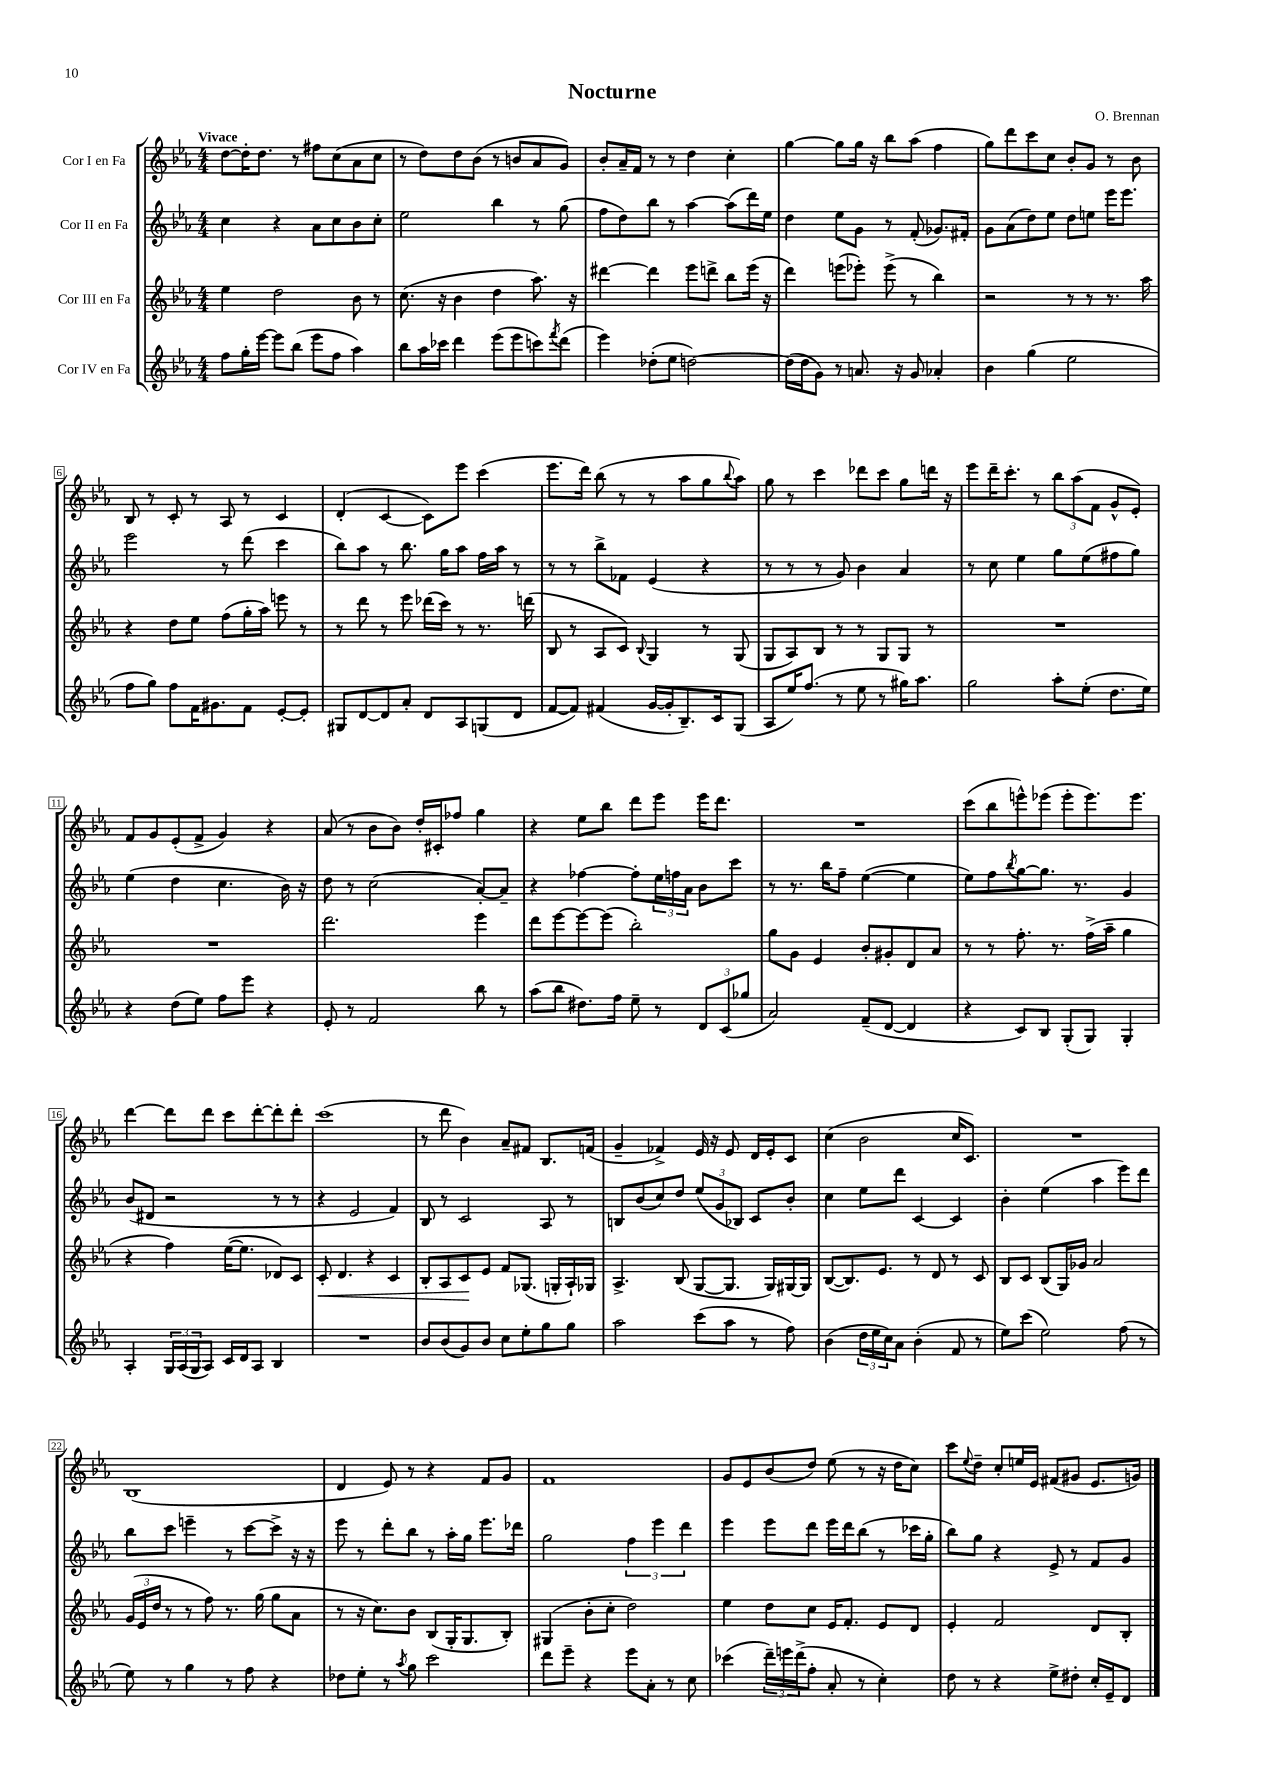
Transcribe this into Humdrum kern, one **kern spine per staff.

**kern	**kern	**kern	**kern
*staff4	*staff3	*staff2	*staff1
*clefG2	*clefG2	*clefG2	*clefG2
*k[b-e-a-]	*k[b-e-a-]	*k[b-e-a-]	*k[b-e-a-]
*M4/4	*M4/4	*M4/4	*M4/4
8ff	4ee-	4cc	[8dd
16gg'	.	.	16dd']
[16eee-	.	.	8.dd
8eee-]	2dd	4r	.
(8bb-	.	.	8r
8eee-	.	8a-	8ff#
8ff	.	8cc	(8cc
4aa-)	8b-	8b-	8a-
.	8r	8cc'	8cc
=	=	=	=
8bb-	(8.cc	2ee-	8r
16aa-	.	.	8dd)
16ccc-	16r	.	.
4ddd	4b-	.	8dd
.	.	.	(8b-
(8eee-	4dd	4bb-	8r
8eee-	.	.	8b
8ccc)	8.aa-)	8r	8a-
8qfff	.	.	.
(8ddd	.	(8gg	8g)
.	16r	.	.
=	=	=	=
4eee-)	[4ddd#	8ff	8b-'
.	.	8dd)	16a-~
.	.	.	16f
(8dd-'	4ddd#]	8bb-	8r
8ee-	.	8r	8r
[2dd)	8eee-	[4aa-	4dd
.	8ddd^	.	.
.	8bb-	(8aa-]	4cc'
.	(16eee-	16ddd)	.
.	16r	16ee-	.
=	=	=	=
(16dd]	4ddd)	4dd	[4gg
16dd	.	.	.
8g)	.	.	.
8r	(8eee	8ee-	8gg]
8.a	8eee-')	8g	16gg
.	.	.	16r
.	(8eee-^	8r	8bb-
16r	.	.	.
8g	8r	(8f'	(8aa-
4a-'	4bb-)	8.g-)	4ff
.	.	16f#'	.
=	=	=	=
4b-	2r	8g	8gg)
.	.	(8a-	8ddd
(4gg	.	8dd)	8ccc
.	.	8ee-	8cc
2ee-	8r	8dd	8b-'
.	8r	8ee	8g
.	8.r	16eee-	8r
.	.	8.eee-	.
.	.	.	8b-
.	16aa-	.	.
=	=	=	=
8ff	4r	2eee-	8B-
8gg)	.	.	8r
8ff	8dd	.	8c'
16f	8ee-	.	8r
8.g#	.	.	.
.	(8ff	8r	8A-
8f	16gg'	(8ddd	8r
.	16aa-)	.	.
[8e-'	8eee	4ccc	4c
8e-']	8r	.	.
=	=	=	=
8G#	8r	8bb-)	(4d'
[8d	8ddd	8aa-	.
8d]	8r	8r	[4c
8a-'	8eee-	8.bb-	.
8d	(16ddd-	.	8c])
.	16ccc)	16gg	.
8A-	8r	8aa-	8eee-
(8G	8.r	16ff	(4ccc
.	.	16aa-	.
8d	.	8r	.
.	(16ddd	.	.
=	=	=	=
[8f	8B-	8r	8.eee-
8f])	8r	8r	.
.	.	.	16ddd)
(4f#	8A-	8bb-^	(8bb-
.	8c)	8f-	8r
.	8qqB-	.	.
[16g	4G	(4e-	8r
16g']	.	.	.
8.B-~)	.	.	8aa-
.	8r	4r	8gg
16c	.	.	.
.	.	.	8qqbb-
(8G	(8G	.	8aa-)
=	=	=	=
8A-	8G	8r	8gg
16ee-)	8A-)	8r	8r
(8.ff	.	.	.
.	8B-	8r	4ccc
8r	8r	8g)	.
8ee-	8r	4b-	8ddd-
8r	8G	.	8ccc
16gg#)	8G	4a-	8gg
8.aa-	.	.	.
.	8r	.	16ddd
.	.	.	16r
=	=	=	=
2gg	1r	8r	8eee-
.	.	8cc	16ddd~
.	.	.	8.ccc'
.	.	4ee-	.
.	.	.	8r
8aa-'	.	8gg	12bb-
.	.	.	(12aa-
(8ee-'	.	(8ee-	.
.	.	.	12f
8.dd	.	8ff#	8g^^
.	.	8gg)	8e-')
16ee-)	.	.	.
=	=	=	=
4r	1r	(4ee-	8f
.	.	.	8g
(8dd	.	4dd	(8e-'
8ee-)	.	.	8f^
8ff	.	4.cc	4g)
8eee-	.	.	.
4r	.	.	4r
.	.	16b-)	.
.	.	16r	.
=	=	=	=
8e-'	2.ddd	8dd	(8a-
8r	.	8r	8r
2f	.	(2cc	8b-
.	.	.	8b-)
.	.	.	16dd'
.	.	.	16c#'
.	.	.	8ff-
8bb-	4eee-	[8a-')	4gg
8r	.	8a-~]	.
=	=	=	=
(8aa-	8ddd	4r	4r
8bb-	[8eee-	.	.
8.dd#)	8eee-_	[4ff-	8ee-
.	(8eee-]	.	8bb-
16ff	.	.	.
8ee-~	2bb-')	8ff-']	8ddd
8r	.	24ee-	8eee-
.	.	24ff	.
.	.	24a-	.
12d	.	8b-	16eee-
.	.	.	8.ddd
(12c	.	.	.
.	.	8ccc	.
12gg-	.	.	.
=	=	=	=
2a-)	8gg	8r	1r
.	8g	8.r	.
.	4e-	.	.
.	.	16bb-	.
.	.	8ff~	.
(8f~	8b-'	([4ee-	.
[8d	8g#'	.	.
4d]	8d	4ee-]	.
.	8a-	.	.
=	=	=	=
4r	8r	8ee-)	(8ccc
.	8r	8ff	8bb-
.	.	8qbb-	.
8c)	8.ff'	[8gg	8eee^^)
8B-	.	8.gg]	(8eee-
.	8.r	.	.
(8G'	.	.	8eee-'
.	.	8.r	.
8G)	(16ff^	.	8.eee-)
.	16aa-~	.	.
4G'	4gg	4g	.
.	.	.	8.eee-
=	=	=	=
4A-'	4r	(8b-	[4ddd
.	.	8d#	.
24G	4ff)	2r	8ddd]
(24A-	.	.	.
24G	.	.	.
8A-)	.	.	8ddd
16c	([16ee-	.	8ccc
16d	8.ee-]	.	.
8A-	.	.	[8ddd'
4B-	8d-)	8r	8ddd']
.	8c	8r	8ddd'
=	=	=	=
1r	8c'	4r	(1ccc
.	4.d	.	.
.	.	2e-	.
.	4r	.	.
.	4c	4f)	.
=	=	=	=
8b-	8B-'	8B-	8r
(8b-	8A-	8r	8ddd
8g)	8c	2c	4b-)
8b-	8e-	.	.
8cc	8f	.	8a-~
8ee-'	(8.G-	.	8f#
8gg	.	8A-	8.B-
.	16G'	.	.
8gg	16A-`)	8r	.
.	16G-	.	(16f
=	=	=	=
2aa-	4.A-^	8B	4g~
.	.	(8b-	.
.	.	8cc)	4f-^)
.	(8B-	8dd	.
(8ccc	[8G	(12ee-	16e-
.	.	.	16r
.	.	12g	.
8aa-	8.G]	.	8e-
.	.	12B-)	.
8r	.	8c	16d
.	16G)	.	16e-'
8ff)	[16G#	8b-'	8c
.	16G#]	.	.
=	=	=	=
(4b-	([8B-	4cc	(4cc
.	8.B-])	.	.
24dd	.	8ee-	2b-
24ee-	.	.	.
.	8.e-	.	.
24cc)	.	.	.
8a-	.	8ddd	.
(4b-'	8r	[4c	.
.	8d	.	.
8f	8r	4c]	16cc
.	.	.	8.c)
8r	8c	.	.
=	=	=	=
8ee-)	8B-	4b-'	1r
(8ccc	8c	.	.
2ee-)	(8B-	(4ee-	.
.	16G)	.	.
.	16g-	.	.
.	2a-	4aa-	.
(8ff	.	8eee-)	.
8r	.	8ddd	.
=	=	=	=
8ee-)	(24g	8bb-	(1B-
.	24e-	.	.
.	24dd	.	.
8r	8r	8ccc	.
4gg	8r	4eee~	.
.	8ff)	.	.
8r	8.r	8r	.
8ff	.	[8ccc	.
.	(16gg	.	.
4r	8gg	8ccc^]	.
.	8a-	16r	.
.	.	16r	.
=	=	=	=
8dd-	8r	8eee-	4d
8ee-'	16r	8r	.
.	8.cc)	.	.
8r	.	8ddd'	8e-)
8qaa-	.	.	.
8gg	8b-	8bb-	8r
2ccc	(8B-	8r	4r
.	16G'	16aa-'	.
.	8.G	16gg	.
.	.	8.eee-	8f
.	8B-')	.	8g
.	.	16ddd-	.
=	=	=	=
8ddd	(4G#	2gg	1f
8eee-~	.	.	.
4r	8b-'	.	.
.	8cc'	.	.
8eee-	2dd)	6ff	.
8a-'	.	.	.
.	.	6eee-	.
8r	.	.	.
.	.	6ddd	.
8cc	.	.	.
=	=	=	=
(4ccc-	4ee-	4eee-	8g
.	.	.	8e-
24ddd~)	8dd	8eee-	(8b-
24eee	.	.	.
(24ddd^	.	.	.
8ff'	8cc	8ddd	8dd)
8a-'	16e-	16eee-	(8ee-
.	8.f'	16ddd	.
8r	.	(8bb-	8r
4cc')	8e-	8r	16r
.	.	.	16dd
.	8d	16ccc-	8cc)
.	.	16gg'	.
=	=	=	=
8dd	4e-'	8bb-)	8ccc
.	.	.	8qqee-
8r	.	8gg	8dd~
4r	2f	4r	8cc'
.	.	.	16ee
.	.	.	16e-
8ee-^	.	8e-^	(8f#
8dd#'	.	8r	8g#
16cc'	8d	8f	8.e-
16e-~	.	.	.
8d	8B-'	8g	.
.	.	.	16g)
==	==	==	==
*-	*-	*-	*-
